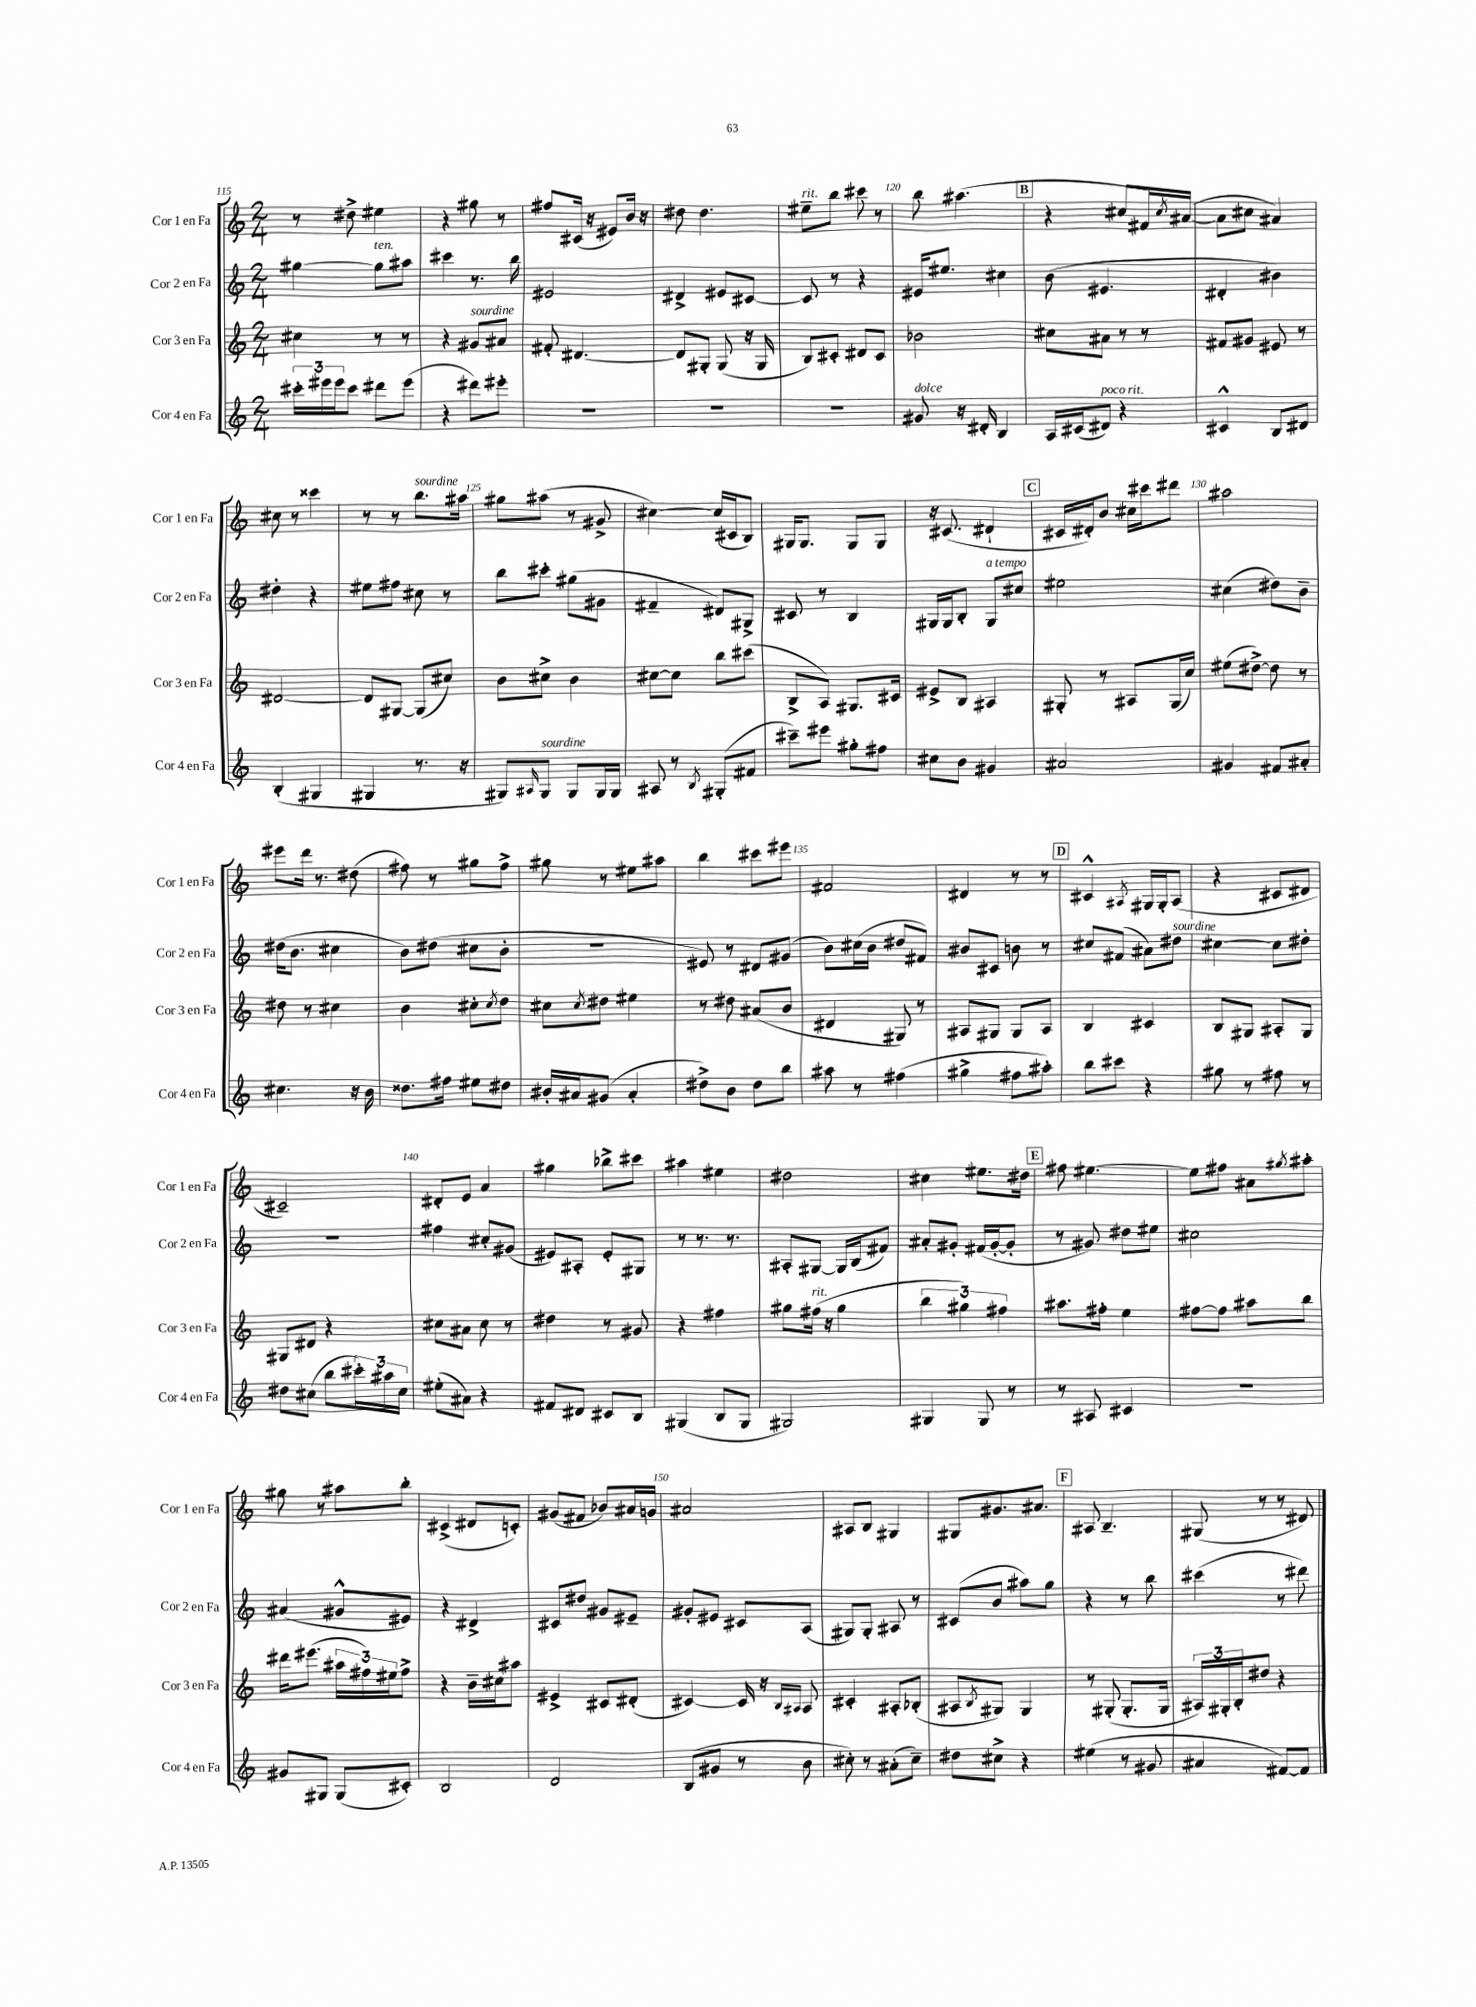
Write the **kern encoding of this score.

**kern	**kern	**kern	**kern
*staff4	*staff3	*staff2	*staff1
*clefG2	*clefG2	*clefG2	*clefG2
*k[]	*k[]	*k[]	*k[]
*M2/4	*M2/4	*M2/4	*M2/4
24ccc#'	4cc#	[4gg#	8r
24eee#	.	.	.
24eee#	.	.	.
8ccc#	.	.	8dd#^
8ddd#	8r	8gg#]	4ee#
(8eee#	8r	8aa#	.
=	=	=	=
4r	4r	4ccc#	4r
8ddd#)	8g#	8.r	8gg#
8eee#'	8a#	.	8r
.	.	16bb	.
=	=	=	=
2r	8f#'	2e#	8ff#
.	[4.d#	.	(16c#
.	.	.	16r
.	.	.	8e#)
.	.	.	16b
.	.	.	16r
=	=	=	=
2r	8d#]	4d#^	8dd#
.	8G#'	.	4.dd#
.	(8G#	8e#	.
.	16r	[8c#	.
.	16G#	.	.
=	=	=	=
2r	8B)	8c#]	8ee#~
.	8c#'	8r	8bb
.	8d#	4r	8ccc#
.	8c#	.	8r
=	=	=	=
8g#	2b-	16e#	8bb
.	.	8.ee#	.
16r	.	.	(4.aa#
16d#'	.	.	.
4B	.	4cc#	.
=	=	=	=
16A	8cc#	(8b	4r
(16c#	.	.	.
8d#)	8a#	4.e#	.
4r	8r	.	8cc#
.	8r	.	16f#)
.	.	.	8qcc#
.	.	.	([16a#
=	=	=	=
4c#^^	8f#	4d#'	8a#]
.	8g#	.	8cc#
8B	8e#	4b#)	4a#)
8d#	8r	.	.
=	=	=	=
(4B'	[2d#	4dd#'	8cc#
.	.	.	8r
4G#	.	4r	4ccc##
=	=	=	=
4G#	8d#]	8ee#	8r
.	[8G#	8ff#	8r
8.r	(8G#]	8cc#	8.bb
.	8cc#)	8r	.
16r	.	.	16aa#
=	=	=	=
8G#)	8b	8bb	8gg#
16qqA#	.	.	.
8G#	8cc#^	8ccc#'	(8aa#
8G#	4b	(8gg#	8r
16G#	.	8g#	8g#^
16G#	.	.	.
=	=	=	=
8A#	[8cc#	4f#~	[4cc#)
8r	8cc#]	.	.
8qB	.	.	.
(8G#'	8bb	8d#)	(16cc#]
.	.	.	16c#
8f#	(8ccc#	8G#^	8B)
=	=	=	=
8ccc#~)	8B^	8c#	16G#
.	.	.	8.G#
8eee#	8A)	8r	.
8gg#'	8.G#	4B	8G#
8ff#	.	.	8G#
.	16c#	.	.
=	=	=	=
8cc#	8e#^	16G#	16r
.	.	16G#	(8.c#
8b	8B	8B'	.
4g#	4A#	8G#	4d#`
.	.	8cc#	.
=	=	=	=
2a#	8G#'	2ee#	16c#
.	.	.	16d#')
.	8r	.	8b
.	8A#	.	16cc#
.	.	.	16ccc#
.	(16G#	.	8ddd#
.	16cc)	.	.
=	=	=	=
4g#	(8ee#	(4cc#	2aa#
.	[8dd#^)	.	.
8f#	8dd#]	8dd#)	.
8a#'	8r	8b~	.
=	=	=	=
4.cc#	8dd#	(16dd#	8eee#
.	.	8.b	.
.	8r	.	16ddd
.	.	.	8.r
.	4cc#	4cc#	.
16r	.	.	(8dd#
16b	.	.	.
=	=	=	=
8.dd##	4b	8b)	8ff#)
.	.	(8dd#	8r
16ff#	.	.	.
8ee#	8cc#'	8cc#	8gg#
.	8qcc#	.	.
8dd#	8dd	8b'	8ff#^
=	=	=	=
16b#'	8cc#	2r	8gg#
16a#	.	.	.
.	8qcc#	.	.
(8g#	8dd#	.	8r
4a#'	4ee#	.	8ee#
.	.	.	8aa#
=	=	=	=
8dd#^)	8r	8e#)	4bb
8b	8dd#	8r	.
8dd#	(8a#	8d#	8ccc#
8bb	8b	(8g#	8eee#
=	=	=	=
8aa#	4d#	8b)	2f#
8r	.	(16cc#	.
.	.	16b	.
(4ff#	8G#)	8dd#	.
.	8r	8f#)	.
=	=	=	=
4gg#^	8A#	8b#	4d#
.	8G#	8c#	.
8ff#	8G#	8b	8r
8aa#')	8A#	8r	8r
=	=	=	=
8bb	4B	8cc#	4c#^^
8ccc#	.	(8f#	.
.	.	.	8qA#
4r	4c#	8a#)	16G#
.	.	.	16G#'
.	.	8dd#	(8A#
=	=	=	=
8gg#	8B	[4cc#	4r
8r	8G#	.	.
8ff#	8A#'	8cc#]	8c#
8r	8G#	8dd#'	8d#
=	=	=	=
8dd#	8G#	2r	2c#~)
(8cc#	8d#	.	.
8bb	4r	.	.
24ccc#')	.	.	.
24aa#	.	.	.
24cc#	.	.	.
=	=	=	=
(8ee#'	8cc#	4ff#	8d#'
8a#)	8a#	.	8e
4r	8cc#	8cc#'	4a
.	8r	(8g#	.
=	=	=	=
8f#	4dd#	8e#)	4gg#
8d#	.	8A#'	.
8c#	8r	8e#'	8bb-^
8B	8g#	8G#	8ccc#
=	=	=	=
(4G#	4r	8r	4aa#
.	.	8.r	.
8B	4ff#	.	4ee#
.	.	8.r	.
8G#	.	.	.
=	=	=	=
2G#)	8gg#	8A#'	2dd#
.	(16ff#	[8G#	.
.	16r	.	.
.	4gg#	16G#]	.
.	.	(16B	.
.	.	8f#)	.
=	=	=	=
4G#	6bb	8a#'	4cc#
.	.	8g#'	.
.	6gg#)	.	.
8G#	.	(16f#	8.ee#
.	.	[16g#'	.
.	6ff#	.	.
8r	.	8g#']	.
.	.	.	16dd#
=	=	=	=
8r	8.aa#	8r	8ff#
8A#	.	8g#)	[4.ee#
.	16ff#'	.	.
4c#	4ee	8dd#	.
.	.	8ee#	.
=	=	=	=
2r	[8ff#	2cc#	8ee#]
.	8ff#]	.	8ff#
.	8aa#	.	8a#
.	.	.	8qgg#
.	8bb	.	8aa#'
=	=	=	=
8g#	16ddd#	(4a#	8gg#
.	(8.eee#	.	.
8G#	.	.	8r
(8G#	24aa#	8g#^^	8aa#
.	24ff#)	.	.
.	24ee#	.	.
8c#')	8ff#^	8e#)	8bb'
=	=	=	=
2B	4r	4r	(4c#^
.	16b~	4d#^	8d#
.	16cc#	.	.
.	8aa#	.	8c')
=	=	=	=
2d	4e#^	8c#	(8g#
.	.	8dd#	8f#
.	8c#	8g#	8b-)
.	(8d#'	8e#~	16a#
.	.	.	16g
=	=	=	=
(8B	[4c#)	8g#'	2a#
8g#	.	8e#	.
8r	16c#]	8c#	.
.	16r	.	.
.	16qqB	.	.
.	16qqA#	.	.
8b	8A#	(8A	.
=	=	=	=
8cc#')	4c#'	8G#)	8A#
8r	.	8G#'	8B
(8a#'	8A#'	8A#	4G#
8cc#~)	(8B-'	8r	.
=	=	=	=
8dd#	8A#	(8c#	8G#
.	8qB	.	.
8cc#^	8G#)	8b	8.g#
4r	4G#	8aa#)	.
.	.	.	8.a#
.	.	8gg	.
=	=	=	=
(4ee#	8r	4r	8A#
.	(8G#'	.	4.B~
8r	8.G#'	8r	.
8g#	.	8bb	.
.	16G#	.	.
=	=	=	=
4a#	24A#)	(4ccc#	(8G#
.	24G#'	.	.
.	24B'	.	.
.	8dd#	.	8r
[8f#)	4r	8r	8r
8f#]	.	8ddd#)	8d#)
==	==	==	==
*-	*-	*-	*-
